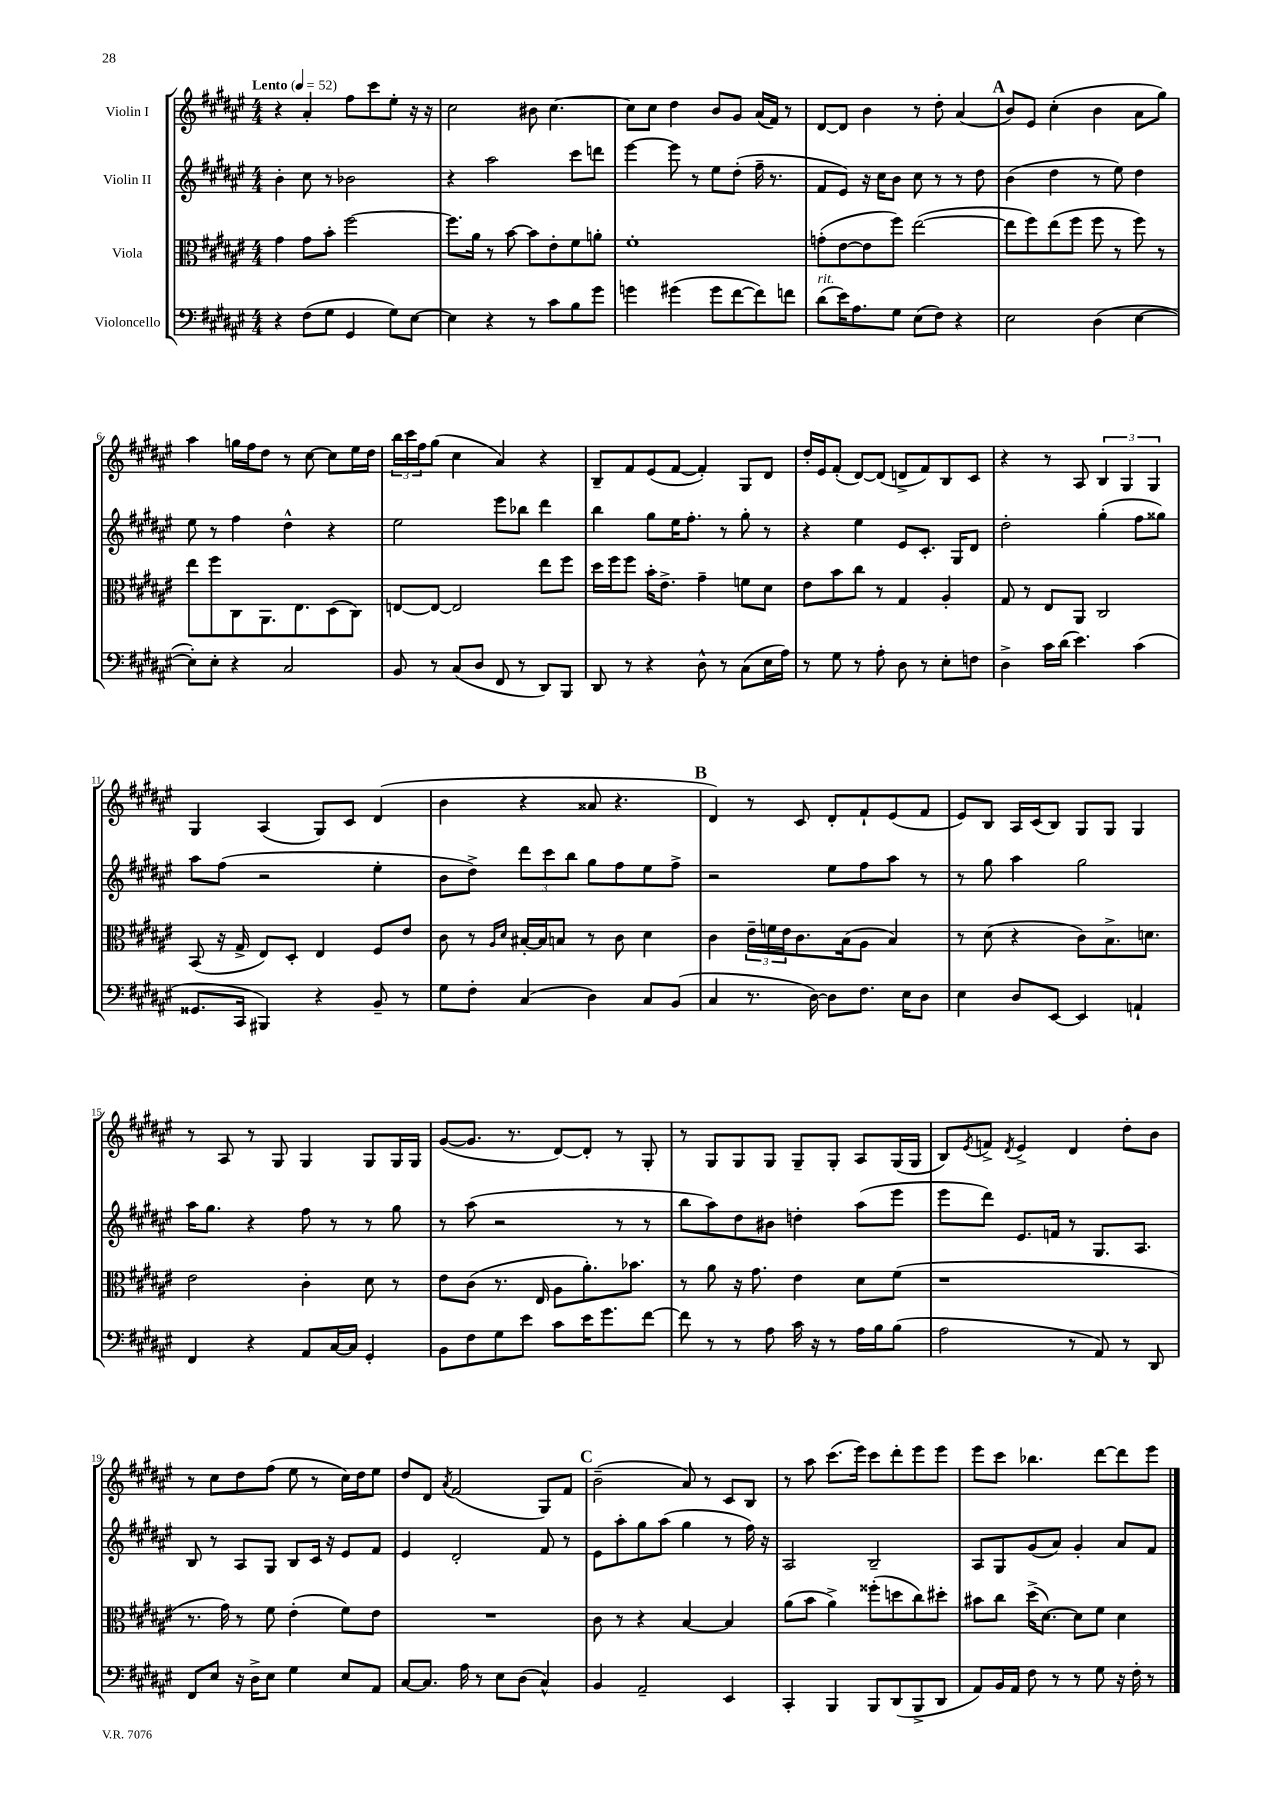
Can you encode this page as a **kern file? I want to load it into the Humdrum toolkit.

**kern	**kern	**kern	**kern
*part4	*part3	*part2	*part1
*staff4	*staff3	*staff2	*staff1
*I"Violoncello	*I"Viola	*I"Violin II	*I"Violin I
*clefF4	*clefC3	*clefG2	*clefG2
*k[f#c#g#d#a#e#]	*k[f#c#g#d#a#e#]	*k[f#c#g#d#a#e#]	*k[f#c#g#d#a#e#]
*M4/4	*M4/4	*M4/4	*M4/4
*MM52	*MM52	*MM52	*MM52
=1	=1	=1	=1
!	!	!	!LO:TX:a:B:t=Lento
4r	4g#\	4b'\	4r
(8F#\L	8g#\L	8cc#\	4a#'/
8G#\J	8b'\J	8r	.
4GG#/	[2ff#\	2b-X\	8ff#\L
.	.	.	8ccc#\
8G#\L)	.	.	8ee#'\J
[8E#\J	.	.	16r
.	.	.	16r
=2	=2	=2	=2
4E#\]	8.ff#\L]	4r	2cc#\
.	16a#\Jk	.	.
4r	8r	2aa#\	.
.	[8b\	.	.
8r	8b\L]	.	8b#X\
8c#\L	8e#'\	.	[4.cc#\
8B\	8f#\	8ccc#\L	.
8g#\J	8an'\J	8dddn\J	.
=3	=3	=3	=3
4gn\	1f#'	[4eee#\	8cc#\L]
.	.	.	8cc#\J
(4g#X\	.	8eee#\]	4dd#\
.	.	8r	.
8g#\L	.	8ee#\L	8b/L
[8f#\	.	(8dd#'\J	8g#/J
8f#\])	.	16ff#~\	(16a#/LL
.	.	8.r	16f#/JJ)
8fn\J	.	.	8r
=4	=4	=4	=4
!LO:TX:a:i:t=rit.	!	!	!
(8d#\L	(8gn'\L	8f#/L	[8d#/L
16e#\K)	[8e#\	8e#/J)	8d#/J]
8.A#\	.	.	.
.	8e#\]	16r	4b\
.	.	16cc#\KL	.
8G#\J	8ff#\J)	8b\J	.
(8E#\L	([2ee#\	8cc#\	8r
8F#\J)	.	8r	8dd#'\
4r	.	8r	(4a#/
.	.	8dd#\	.
!!LO:REH:place=s1:t=A
=5	=5	=5	=5
2E#\	8ee#\L]	(4b\	8b/L)
.	8ff#\)	.	8e#/J
.	(8ee#\	4dd#\	(4cc#'\
.	8ff#\J	.	.
(4D#\	8ff#\	8r	4b\
.	8r	8ee#\)	.
[4E#\	8ff#\)	4dd#\	8a#\L
.	8r	.	8gg#\J)
!!LO:LB:g=z
=6	=6	=6	=6
8E#'\L])	8ee#\L	8ee#\	4aa#\
8E#'\J	8ff#\	8r	.
4r	8C#\	4ff#\	16ggn\LL
.	.	.	16ff#\J
.	8.AA#\	.	8dd#\J
2C#/	.	4dd#^^\	8r
.	8.E#\	.	.
.	.	.	[8cc#\
.	(8D#\	4r	8cc#\L]
.	8C#\J)	.	16ee#\L
.	.	.	16dd#\JJ
=7	=7	=7	=7
8BB/	[8En/L	2ee#\	24bb\LL
.	.	.	24ccc#\
.	.	.	24ff#\J
8r	8E/J_	.	(8gg#\J
(8C#/L	2E/]	.	4cc#\
8D#/J	.	.	.
8FF#/	.	8eee#\L	4a#/)
8r	.	8bb-X\J	.
8DD#/L)	8ee#\L	4ddd#\	4r
8BBB/J	8ff#\J	.	.
=8	=8	=8	=8
8DD#/	16dd#\LL	4bb\	8B~/L
.	16ff#\J	.	.
8r	8ff#\J	.	8f#/
4r	16b'\KL	8gg#\L	(8e#/
.	8.e#^\J	.	.
.	.	16ee#\K	[8f#/J
.	.	8.ff#'\J	.
8D#^^\	4g#~\	.	4f#'/])
8r	.	8r	.
(8C#\L	8fn\L	8gg#'\	8G#/L
16E#\L	8d#\J	8r	8d#/J
16A#\JJ)	.	.	.
=9	=9	=9	=9
8r	8e#\L	4r	16dd#'/LL
.	.	.	16e#/J
8G#\	8b\	.	(8f#'/J
8r	8cc#\J	4ee#\	[8d#/L)
8A#'\	8r	.	(8d#/J]
8D#\	4G#/	8e#/L	8dn^/L
8r	.	8.c#'/J	8f#/)
8E#'\L	4A#'/	.	8B/
.	.	16G#/KL	.
8Fn\J	.	8d#/J	8c#/J
=10	=10	=10	=10
4D#^\	8G#/	2dd#'\	4r
.	8r	.	.
16c#\LL	8E#/L	.	8r
(16d#\JJ	.	.	.
4.e#\)	8AA#/J	.	8A#/
.	2C#/	(4gg#'\	6B/
.	.	.	6G#/
(4c#\	.	8ff#\L	.
.	.	.	6G#/
.	.	8gg##X\J)	.
!!LO:LB:g=z
=11	=11	=11	=11
8.GG##X/L	(8BB/	8aa#\L	4G#/
.	16r	(8ff#\J	.
16CC#/Jk	16G#^/	.	.
4BBB#X/)	8E#/L)	2r	(4A#/
.	8D#'/J	.	.
4r	4E#/	.	8G#/L)
.	.	.	8c#/J
8BB~/	8F#/L	4ee#'\	(4d#/
8r	8e#/J	.	.
=12	=12	=12	=12
8G#\L	8c#\	8b\L	4b\
8F#'\J	8r	8dd#^\J)	.
.	16qqA#/LL	.	.
.	16qqd#/JJ	.	.
(4C#/	[16B#X'/LL	12ddd#\L	4r
.	16B#/J]	.	.
.	.	12ccc#\	.
.	8Bn/J	.	.
.	.	12bb\J	.
4D#\)	8r	8gg#\L	8a##X/
.	8c#\	8ff#\	4.r
8C#/L	4d#\	8ee#\	.
(8BB/J	.	8ff#^\J	.
!!LO:REH:place=s1:t=B
=13	=13	=13	=13
4C#/	4c#\	2r	4d#/)
8.r	24e#~\LL	.	8r
.	24fn\	.	.
.	24e#\J	.	.
.	8.c#\	.	8c#/
[16D#\)	.	.	.
8D#\L]	.	8ee#\L	8d#'/L
.	(16B\k	.	.
8.F#\J	8A#\J	8ff#\	8f#`/
.	4B/)	8aa#\J	(8e#/
16E#\KL	.	.	.
8D#\J	.	8r	8f#/J
=14	=14	=14	=14
4E#\	8r	8r	8e#/L)
.	(8d#\	8gg#\	8B/J
8D#/L	4r	4aa#\	16A#/LL
.	.	.	(16c#/J
[8EE#/J	.	.	8B/J)
4EE#/]	8c#\L)	2gg#\	8G#/L
.	8.B^\	.	8G#/J
4AAn`/	.	.	4G#/
.	8.dn\J	.	.
!!LO:LB:g=z
=15	=15	=15	=15
4FF#/	2e#\	16aa#\KL	8r
.	.	8.gg#\J	.
.	.	.	8A#/
4r	.	4r	8r
.	.	.	8G#/
8AA#/L	4c#'\	8ff#\	4G#/
[16C#/L	.	8r	.
16C#/JJ]	.	.	.
4GG#'/	8d#\	8r	8G#/L
.	8r	8gg#\	16G#/L
.	.	.	16G#/JJ
=16	=16	=16	=16
8BB\L	8e#\L	8r	([8g#/L
8F#\	(8c#\J	(8aa#\	8.g#/J]
8G#\	8.r	2r	.
.	.	.	8.r
8e#\J	.	.	.
.	16E#/	.	.
8c#\L	8A#\L	.	[8d#/L)
16e#\K	8.a#'\)	.	8d#'/J]
8.g#\	.	.	.
.	.	8r	8r
.	8.b-X\J	.	.
[8f#\J	.	8r	8G#'/
=17	=17	=17	=17
8f#\]	8r	8bb\L	8r
8r	8a#\	8aa#\)	8G#/L
8r	16r	8dd#\	8G#/
.	8.g#\	.	.
8A#\	.	8b#X\J	8G#/J
16c#\	4e#\	4ddn'\	8G#~/L
16r	.	.	.
8r	.	.	8G#'/J
16A#\LL	8d#\L	(8aa#\L	8A#/L
16B\J	.	.	.
(8B\J	(8f#\J	8eee#\J	(16G#/L
.	.	.	16G#/JJ
=18	=18	=18	=18
2A#\	1r	8eee#\L	8B/L)
.	.	.	8qe#/
.	.	8ddd#\J)	8fn^/J
.	.	.	8qd#/
.	.	8.e#/L	4e#^/
.	.	16fn/Jk	.
8r	.	8r	4d#/
8AA#/)	.	8.G#/L	.
8r	.	.	8dd#'\L
.	.	8.A#/J	.
8DD#/	.	.	8b\J
!!LO:LB:g=z
=19	=19	=19	=19
8FF#/L	8.r	8B/	8r
8E#/J	.	8r	8cc#\L
.	16g#\)	.	.
16r	8r	8A#/L	8dd#\
16D#^\KL	.	.	.
8E#\J	8f#\	8G#/J	(8ff#\J
4G#\	(4e#'\	8B/L	8ee#\
.	.	16c#/Jk	8r
.	.	16r	.
8E#/L	8f#\L)	8e#/L	16cc#\LL)
.	.	.	16dd#\J
8AA#/J	8e#\J	8f#/J	8ee#\J
=20	=20	=20	=20
[8C#/L	1r	4e#/	8dd#/L
8.C#/J]	.	.	8d#/J
.	.	.	8qa#/
.	.	2d#'/	(2f#/
16A#\	.	.	.
8r	.	.	.
8E#\L	.	.	.
(8D#\J	.	.	.
4C#^^/)	.	8f#/	8G#/L)
.	.	8r	8f#/J
!!LO:REH:place=s1:t=C
=21	=21	=21	=21
4BB/	8c#\	8e#\L	(2b~\
.	8r	8aa#'\	.
2AA#~/	4r	8gg#\	.
.	.	(8aa#\J	.
.	[4B/	4gg#\	8a#/)
.	.	.	8r
4EE#/	4B/]	8r	8c#/L
.	.	16ff#\)	8B/J
.	.	16r	.
=22	=22	=22	=22
4CC#'/	(8a#\L	2A#/	8r
.	8b\J	.	8aa#\
4BBB/	4a#^\)	.	(8.ccc#\L
.	.	.	16eee#\Jk)
8BBB/L	(8ff##X'\L	2B~/	8ccc#\L
(8DD#/	8ddn\	.	8ddd#'\
8BBB^/	8cc#\)	.	8eee#\
8DD#/J	8dd#X'\J	.	8eee#\J
=23	=23	=23	=23
8AA#/L)	8b#X\L	8A#/L	8eee#\L
16BB/L	8cc#\J	8G#/	8ccc#\J
16AA#/JJ	.	.	.
8F#\	(16dd#^\KL	(8g#/	4.bb-X\
.	[8.d#\J)	.	.
8r	.	8a#/J)	.
8r	8d#\L]	4g#'/	.
8G#\	8f#\J	.	[8ddd#\L
16r	4d#\	8a#/L	8ddd#\]
16F#'\	.	.	.
8r	.	8f#/J	8eee#\J
==	==	==	==
*-	*-	*-	*-
